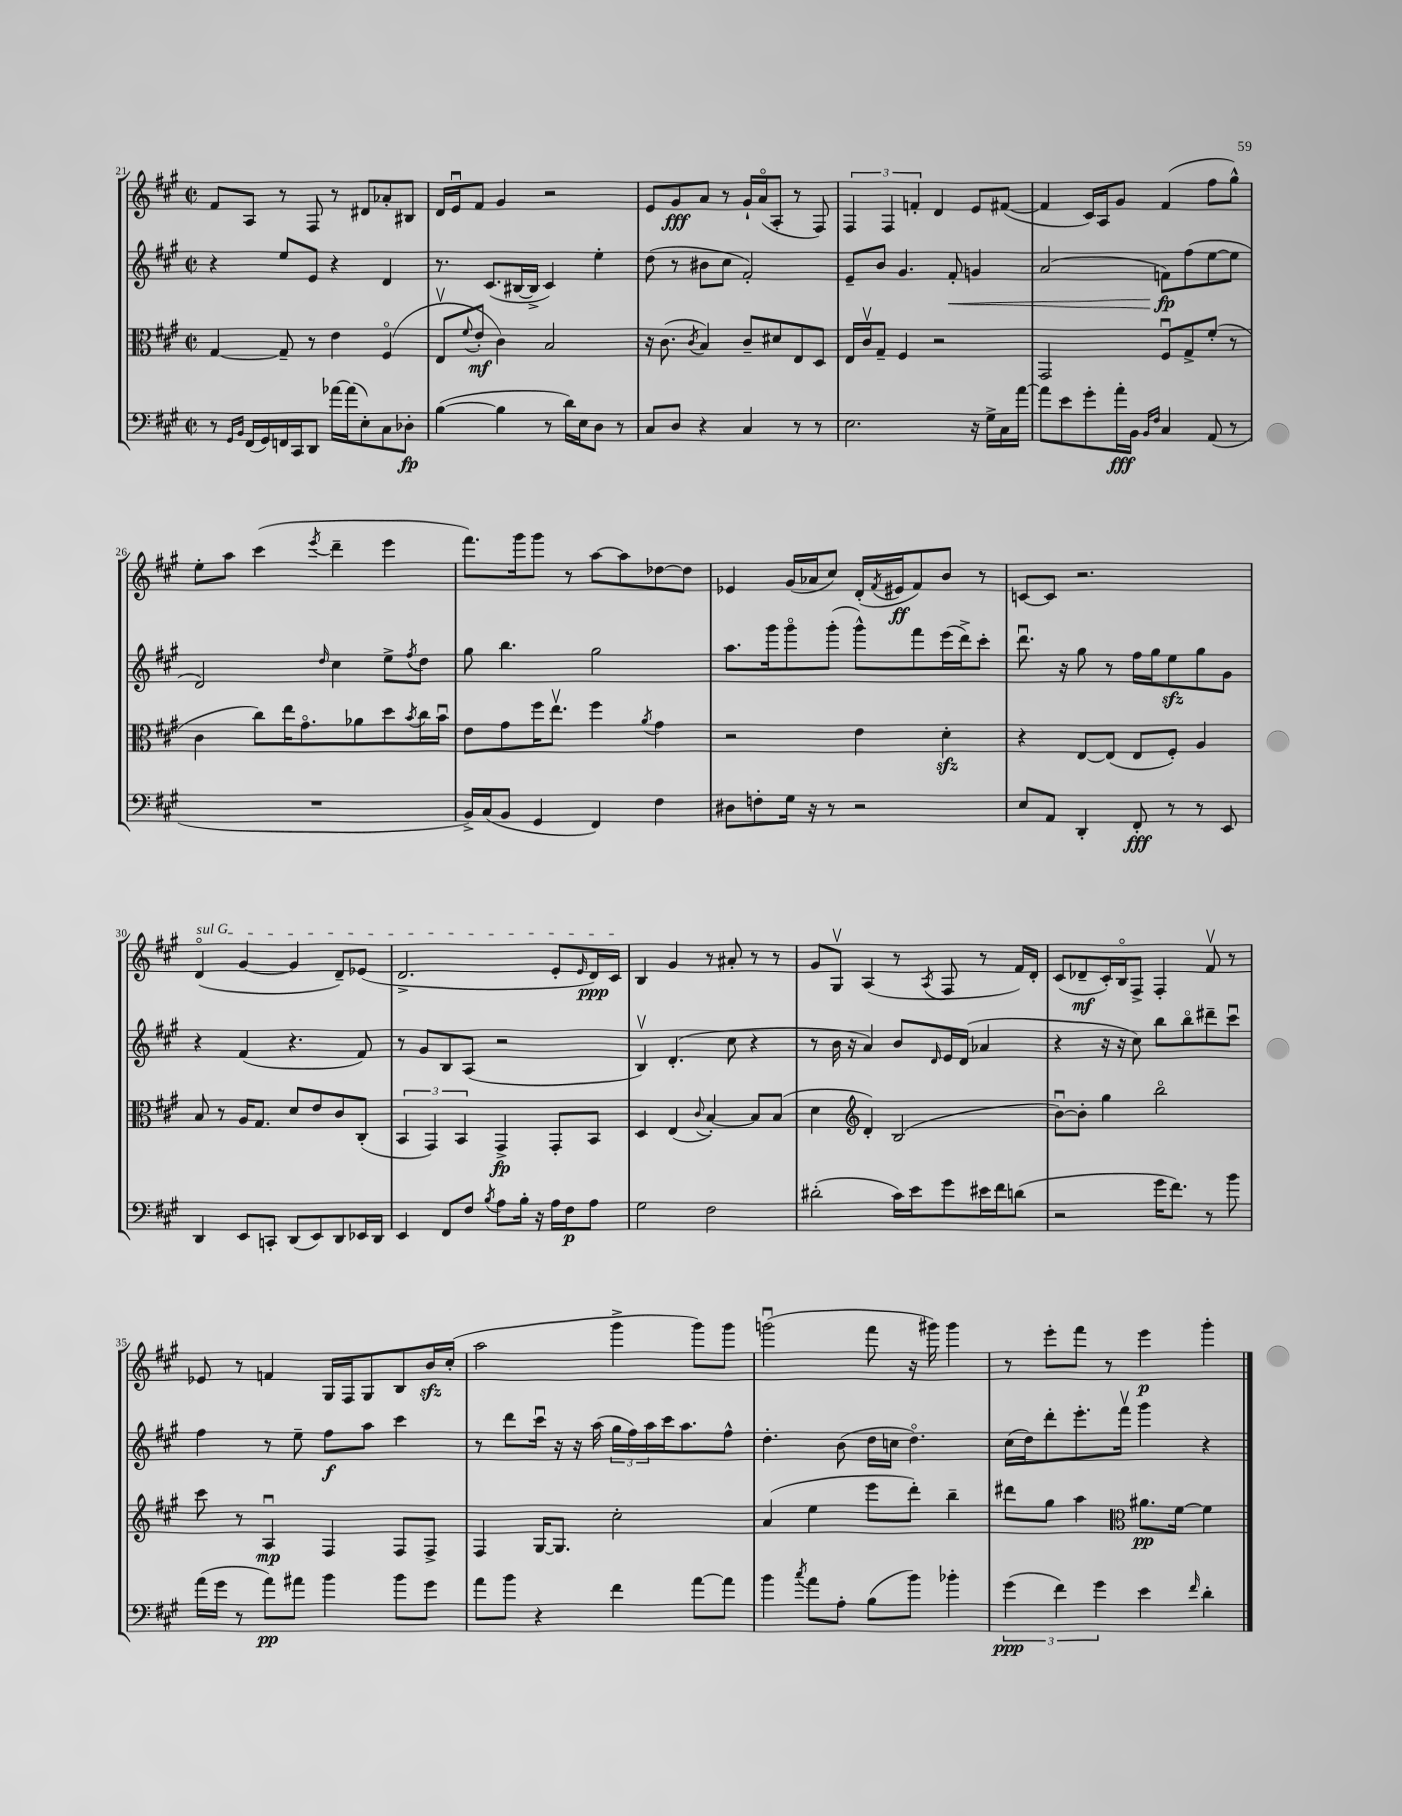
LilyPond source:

<<
\new StaffGroup <<
\new Staff = "s0" {
    \clef treble \key a \major \defaultTimeSignature \time 2/2
    fis'8 a8 r8 fis8 r8 dis'8 aes'8-. bis8 |
    d'16 e'16\downbow fis'8 gis'4 r2 |
    e'8 gis'8\fff a'8 r8 gis'16-! a'16\flageolet( a8-. r8 fis8) |
    \tuplet 3/2 { fis4 fis4 f'4-. } d'4 e'8 fis'8~( |
    fis'4 cis'16) a16 gis'8 fis'4( fis''8 gis''8-^) |
    e''8-. a''8 cis'''4( \acciaccatura { e'''8 } d'''4-- e'''4 |
    fis'''8.) gis'''16 gis'''8 r8 a''8~ a''8 des''8~ des''8 |
    ees'4 gis'16( aes'16 cis''8) d'16-.( \acciaccatura { fis'8 } eis'16\ff fis'8) b'8 r8 |
    c'8~ c'8 r2. |
    \once \override TextSpanner.bound-details.left.text = \markup { \italic "sul G" } d'4\flageolet\startTextSpan( gis'4~ gis'4 d'8--) ees'8( |
    d'2.-> e'8-. \grace { e'16 } d'16\ppp) cis'16\stopTextSpan |
    b4 gis'4 r8 ais'8-. r8 r8 |
    gis'8 gis8\upbow a4( r8 \acciaccatura { a8 } fis8 r8 fis'16) d'16-. |
    cis'8( des'8--\mf cis'16-.) b16\flageolet fis8-> fis4-. fis'8\upbow r8 |
    ees'8 r8 f'4 gis16 fis16 gis8 b8 b'16\sfz cis''16-.( |
    a''2 gis'''4-> gis'''8) gis'''8 |
    g'''2\downbow( fis'''8 r16 gis'''16) gis'''4 |
    r8 e'''8-. fis'''8 r8 e'''4\p gis'''4-. \bar "|." |
}
\new Staff = "s1" {
    \clef treble \key a \major \defaultTimeSignature \time 2/2
    r4 e''8 e'8 r4 d'4 |
    r8. cis'8.( bis16~ bis16-> cis'4) e''4-. |
    d''8( r8 bis'8 cis''8 fis'2-.) |
    e'8-- b'8 gis'4. fis'8-.\< g'4 |
    a'2( f'8\fp\!) fis''8( e''8~ e''8 |
    d'2) \grace { d''16 } cis''4 e''8-> \acciaccatura { fis''8 } d''8 |
    gis''8 b''4. gis''2 |
    a''8. gis'''16 gis'''8\flageolet gis'''8-.( gis'''8-^) fis'''8 e'''16( d'''16->) cis'''8-. |
    d'''8.\downbow r16 gis''8 r8 fis''16 gis''16 e''8\sfz gis''8 gis'8 |
    r4 fis'4( r4. fis'8) |
    r8 gis'8 b8 a8( r2 |
    b4\upbow) d'4.-.( cis''8 r4 |
    r8 b'16 r16 a'4) b'8 \grace { d'16 } e'16 d'16( aes'4 |
    r4 r16 r16 cis''8) b''8 b''8\flageolet dis'''8-- cis'''8\downbow |
    fis''4 r8 e''8-- fis''8\f a''8 cis'''4 |
    r8 d'''8 cis'''16\downbow r16 r16 a''16( \tuplet 3/2 { gis''16 fis''16) a''16 } cis'''16 a''8. fis''8-^ |
    d''4.-. b'8( d''16 c''16 d''4.\flageolet) |
    cis''16( d''16) d'''8-. e'''8.-. fis'''16\upbow gis'''4 r4 \bar "|." |
}
\new Staff = "s2" {
    \clef alto \key a \major \defaultTimeSignature \time 2/2
    gis4~ gis8-- r8 e'4 fis4\flageolet( |
    e8\upbow \appoggiatura { fis'8 } e'8-.\mf cis'4) b2 |
    r16 cis'8.( \acciaccatura { cis'8 } b4) cis'8-- dis'8 e8 d8 |
    e16 cis'16\upbow gis8-- fis4 r2 |
    gis,2 fis8\downbow gis8-> fis'8-.( r8 |
    cis'4 cis''8) e''16 gis'8.\flageolet aes'8 d''8 \acciaccatura { b'8 } cis''16 b'16\downbow |
    e'8 gis'8 fis''16 e''8.\upbow fis''4 \acciaccatura { a'8 } gis'4 |
    r2 e'4 d'4-.\sfz |
    r4 e8~ e8( e8 fis8-.) a4 |
    b8 r8 a16 gis8. d'8 e'8 cis'8 cis8-.( |
    \tuplet 3/2 { b,4 gis,4) b,4 } gis,4->\fp gis,8-. b,8 |
    d4 e4( \appoggiatura { cis'8 } b4~-.) b8 b8( |
    d'4 \clef treble d'4-.) b2( |
    b'8~\downbow) b'8-. gis''4 b''2\flageolet |
    cis'''8 r8 a4\downbow\mp fis4 fis8 fis8-> |
    fis4 gis16~ gis8. cis''2-. |
    a'4( e''4 e'''8 d'''8-.) b''4-- |
    dis'''8 gis''8 a''4 \clef alto ais'8.\pp fis'16~ fis'4 \bar "|." |
}
\new Staff = "s3" {
    \clef bass \key a \major \defaultTimeSignature \time 2/2
    r8 \grace { gis,16 b,16 } fis,16( gis,16) f,16 cis,16 d,8 aes'16~ aes'16( e8-.) cis8 des8-.\fp |
    b4~( b4 r8 d'16) e16 d8 r8 |
    cis8 d8 r4 cis4 r8 r8 |
    e2. r16 gis16-> cis16 a'16~ |
    a'8 e'8 gis'8-. a'16-.\fff b,16 \grace { b,16 fis16 } cis4 a,8( r8 |
    R1 |
    b,16->) cis16( b,8 gis,4 fis,4) fis4 |
    dis8 f8-. gis16 r16 r8 r2 |
    e8 a,8 d,4-. fis,8-.\fff r8 r8 e,8 |
    d,4 e,8 c,8-. d,8( e,8) d,8 ees,16 d,16 |
    e,4 fis,8 fis8 \acciaccatura { b8 } a8 b16-. r16 a16 fis16\p a8 |
    gis2 fis2 |
    dis'2-.( cis'16) e'16 gis'8 eis'16 fis'16 d'8( |
    r2 gis'16 fis'8.) r8 b'8 |
    a'16( gis'16 r8 a'8\pp) ais'8 b'4 b'8 gis'8 |
    a'8 b'8 r4 fis'4 a'8~ a'8 |
    b'4 \acciaccatura { cis''8 } a'8 a8-. b8( b'8) bes'4-. |
    \tuplet 3/2 { gis'4\ppp( fis'4) gis'4 } e'4 \grace { fis'16 } d'4-. \bar "|." |
}
>>
>>
\layout { \context { \Score currentBarNumber = #21 } }
